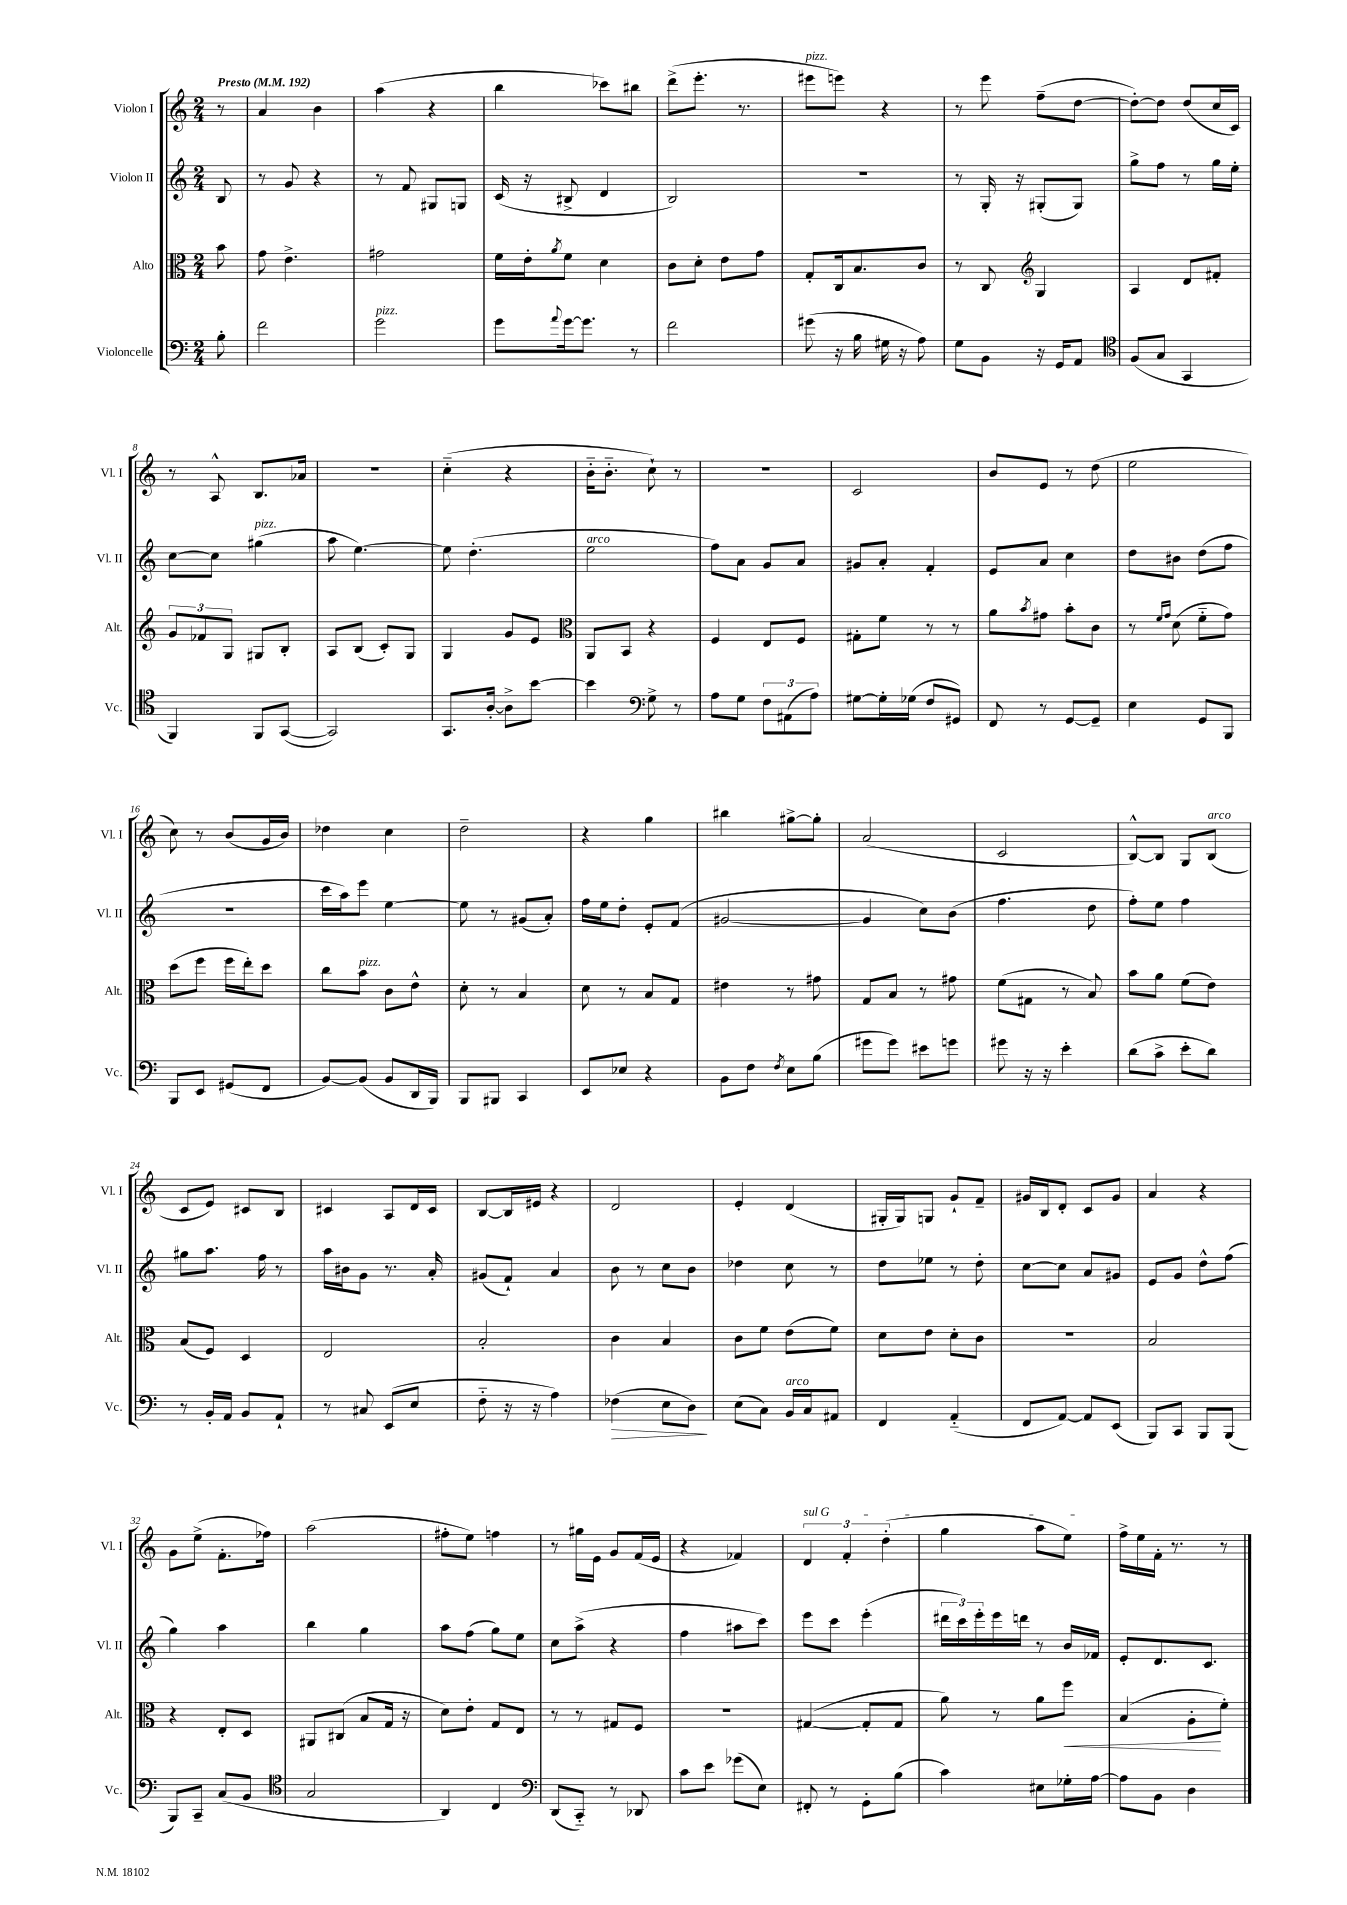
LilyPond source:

<<
\new StaffGroup <<
\new Staff = "s0" \with { instrumentName = "Violon I" shortInstrumentName = "Vl. I" } {
    \clef treble \key c \major \numericTimeSignature \time 2/4 \partial 8 \tempo "Presto" 4 = 192
    r8 |
    a'4 b'4 |
    a''4( r4 |
    b''4 ces'''8) bis''8 |
    d'''8->( e'''8.-. r8. |
    eis'''8^\markup { \italic "pizz." } e'''8) r4 |
    r8 e'''8 f''8--( d''8~ |
    d''8~-.) d''8 d''8( c''16 c'16) |
    r8 a8-^ b8. aes'16 |
    R2 |
    c''4-_( r4 |
    b'16-_ b'8.-_ c''8-!) r8 |
    r2 |
    c'2 |
    b'8 e'8 r8 d''8( |
    e''2 |
    c''8) r8 b'8( g'16 b'16) |
    des''4 c''4 |
    d''2-- |
    r4 g''4 |
    bis''4 gis''8~-> gis''8-. |
    a'2( |
    c'2 |
    b8~-^) b8 g8 b8^\markup { \italic "arco" }( |
    c'8 e'8) cis'8 b8 |
    cis'4 a8 d'16 cis'16 |
    b8~ b16 eis'16 r4 |
    d'2 |
    e'4-. d'4( |
    gis16-. gis16) g8 g'8-! f'8-- |
    gis'16 b16 d'8-. c'8 gis'8 |
    a'4 r4 |
    g'8 e''8->( f'8.-. fes''16) |
    a''2( |
    fis''8-. e''8) f''4 |
    r8 gis''16 e'16 g'8 f'16( e'16 |
    r4 fes'4) |
    \tuplet 3/2 { \once \override TextSpanner.bound-details.left.text = \markup { \italic "sul G" } d'4\startTextSpan f'4-. d''4-.( } |
    g''4 a''8 e''8\stopTextSpan) |
    f''16-> e''16 f'16-. r8. r8 \bar "|." |
}
\new Staff = "s1" \with { instrumentName = "Violon II" shortInstrumentName = "Vl. II" } {
    \clef treble \key c \major \numericTimeSignature \time 2/4 \partial 8
    b8 |
    r8 g'8 r4 |
    r8 f'8 gis8 g8 |
    c'16( r16 bis8-> d'4 |
    b2) |
    R2 |
    r8 g16-. r16 gis8-.( gis8) |
    g''8-> f''8 r8 g''16 e''16-. |
    c''8~ c''8 gis''4^\markup { \italic "pizz." }( |
    a''8 e''4.~) |
    e''8 d''4.-.( |
    e''2^\markup { \italic "arco" } |
    f''8) a'8 g'8 a'8 |
    gis'8 a'8-. f'4-. |
    e'8 a'8 c''4 |
    d''8 bis'8 d''8( f''8 |
    R2 |
    c'''16 a''16) e'''8 e''4~ |
    e''8 r8 gis'8( a'8-.) |
    f''16 e''16 d''8-. e'8-. f'8( |
    gis'2~ |
    gis'4 c''8) b'8( |
    f''4. d''8 |
    f''8-.) e''8 f''4 |
    gis''8 a''8. f''16 r8 |
    a''16 bis'16 g'8 r8. a'16-. |
    gis'8( f'8-!) a'4 |
    b'8 r8 c''8 b'8 |
    des''4 c''8 r8 |
    d''8 ees''8 r8 d''8-. |
    c''8~ c''8 a'8 gis'8 |
    e'8 g'8 d''8-^ f''8( |
    g''4) a''4 |
    b''4 g''4 |
    a''8 f''8( g''8) e''8 |
    c''8 a''8->( r4 |
    f''4 ais''8 c'''8) |
    e'''8 c'''8 e'''4-.( |
    \tuplet 3/2 { dis'''16 c'''16) e'''16-. } e'''16 d'''16 r8 b'16 fes'16 |
    e'8-. d'8. c'8. \bar "|." |
}
\new Staff = "s2" \with { instrumentName = "Alto" shortInstrumentName = "Alt." } {
    \clef alto \key c \major \numericTimeSignature \time 2/4 \partial 8
    b'8 |
    g'8 e'4.-> |
    gis'2 |
    f'16 e'16-. \acciaccatura { a'8 } f'8 d'4 |
    c'8 d'8-. e'8 g'8 |
    g8-. c16 b8. c'8 |
    r8 c8 \clef treble g4 |
    a4 d'8 fis'8-. |
    \tuplet 3/2 { g'8 fes'8 g8 } gis8 b8-. |
    a8 b8( c'8-.) g8 |
    g4 g'8 e'8 |
    \clef alto a,8 b,8 r4 |
    f4 e8 f8 |
    gis8-. f'8 r8 r8 |
    a'8 \acciaccatura { b'8 } gis'8 b'8-. c'8 |
    r8 \grace { f'16 g'16 } d'8( f'8-_ g'8) |
    d''8( f''8 f''16 e''16-.) d''8 |
    c''8 b'8^\markup { \italic "pizz." } c'8 e'8-^ |
    d'8-. r8 b4 |
    d'8 r8 b8 g8 |
    eis'4 r8 gis'8 |
    g8 b8 r8 gis'8 |
    f'8( gis8 r8 b8) |
    b'8 a'8 f'8( e'8) |
    b8( f8) d4 |
    e2 |
    b2-. |
    c'4 b4 |
    c'8 f'8 e'8( f'8) |
    d'8 e'8 d'8-. c'8 |
    r2 |
    b2 |
    r4 e8-. d8 |
    ais,8 cis8( b8 g16 r16 |
    d'8) e'8-. g8 e8 |
    r8 r8 gis8 f8 |
    R2 |
    gis4~( gis8-. gis8 |
    a'8) r8 a'8 f''8\< |
    b4( a8-.\! f'8-.) \bar "|." |
}
\new Staff = "s3" \with { instrumentName = "Violoncelle" shortInstrumentName = "Vc." } {
    \clef bass \key c \major \numericTimeSignature \time 2/4 \partial 8
    b8-. |
    f'2 |
    g'2^\markup { \italic "pizz." } |
    g'8 \appoggiatura { a'8 } g'16~ g'8. r8 |
    f'2 |
    gis'8( r16 b16 gis16 r16 a8) |
    g8 b,8 r16 g,16 a,8 |
    \clef tenor f8( g8 g,4 |
    f,4) f,8 g,8~( |
    g,2) |
    g,8. a16~-. a8-> b'8~ |
    b'4 \clef bass g8-> r8 |
    a8 g8 \tuplet 3/2 { f8 ais,8( a8) } |
    gis8~ gis16-. ges16( f8 gis,8) |
    f,8 r8 g,8~ g,8-- |
    e4 g,8 b,,8 |
    b,,8 e,8 gis,8( f,8 |
    b,8~) b,8( b,8 d,16 b,,16) |
    b,,8 bis,,8 c,4 |
    e,8 ees8 r4 |
    b,8 f8 \acciaccatura { f8 } e8 b8( |
    gis'8 gis'8) eis'8 g'8 |
    gis'8 r16 r16 e'4-. |
    d'8( c'8-> e'8-. d'8) |
    r8 b,16-. a,16 b,8 a,8-! |
    r8 cis8 e,8( e8 |
    f8-_ r16 r16 a4) |
    fes4\>( e8 d8\!) |
    e8( c8) b,16^\markup { \italic "arco" } c16 ais,8 |
    f,4 a,4-_( |
    f,8 a,8~) a,8 e,8( |
    b,,8) c,8 b,,8 b,,8( |
    b,,8) c,8-- c8( b,8 |
    \clef tenor g2 |
    a,4) c4 |
    \clef bass d,8( c,8-_) r8 des,8 |
    c'8 e'8 ges'8( e8) |
    fis,8-. r8 g,8-. b8( |
    c'4) eis8 ges16-. a16~ |
    a8 b,8 d4 \bar "|." |
}
>>
>>
